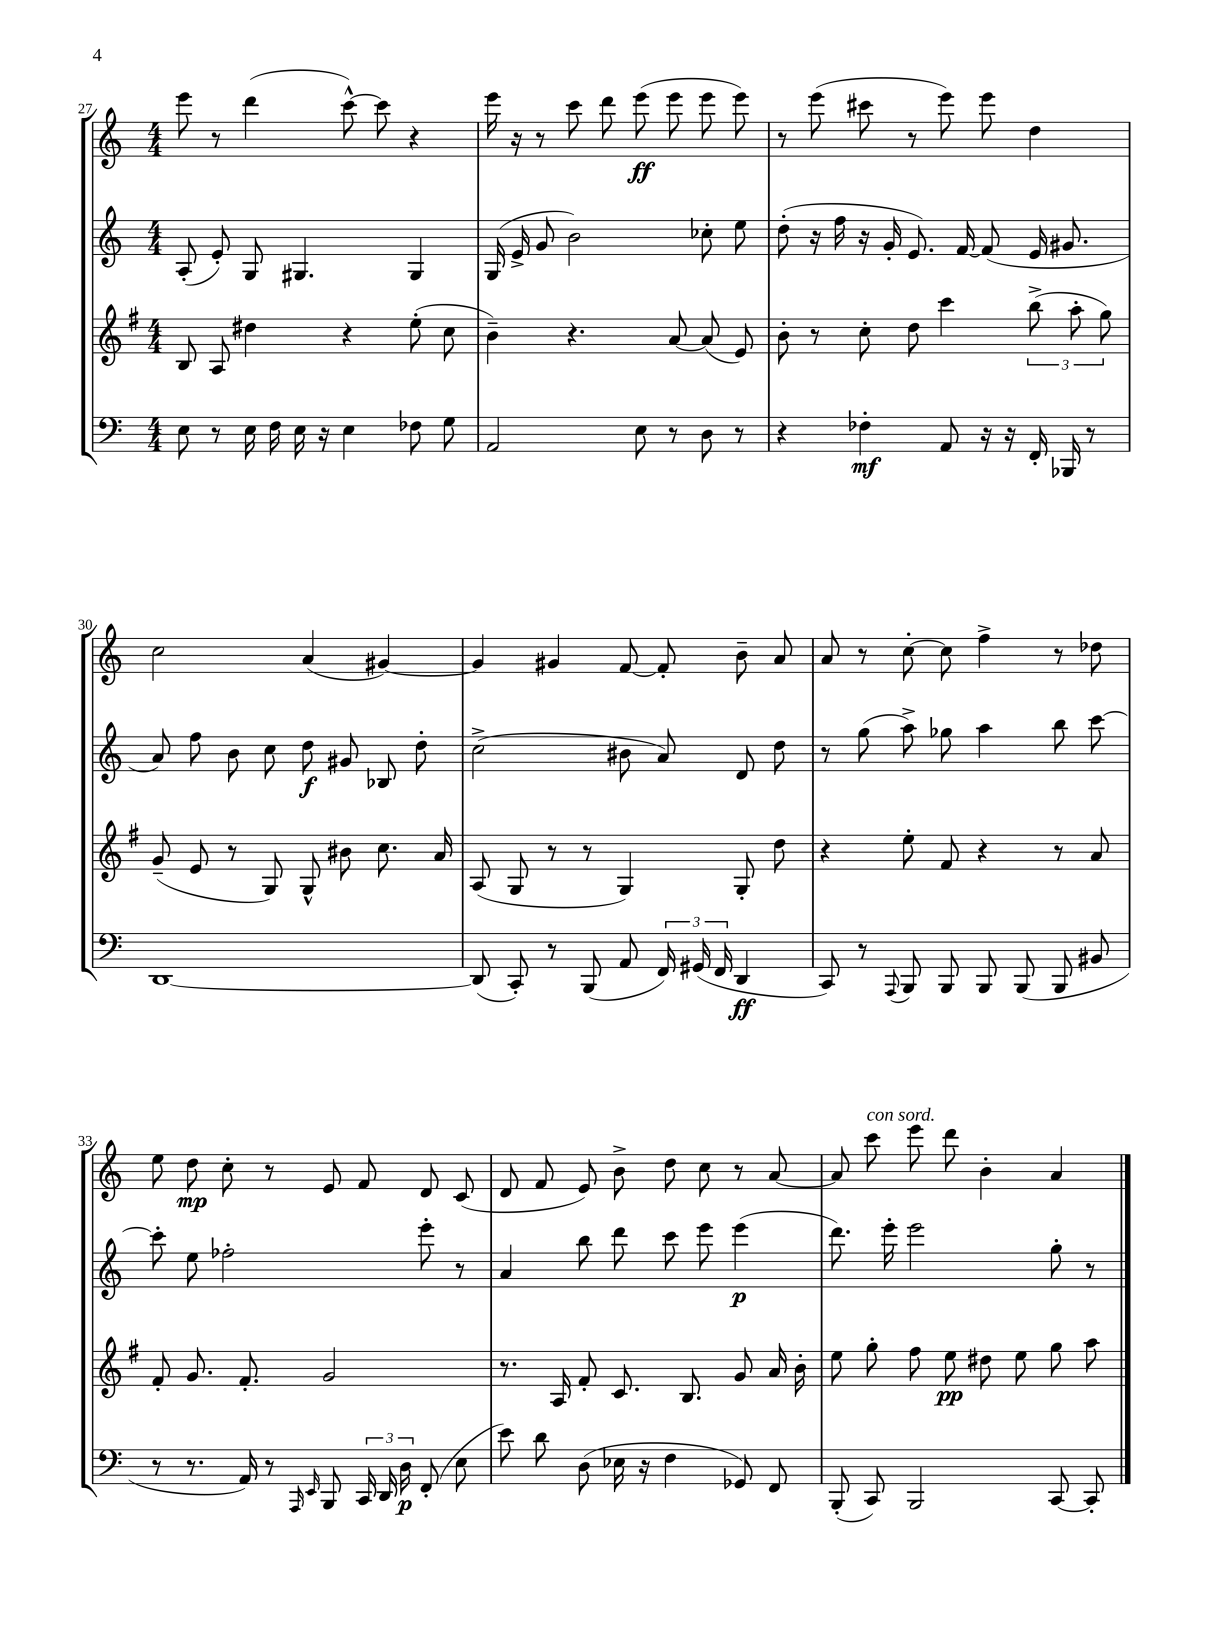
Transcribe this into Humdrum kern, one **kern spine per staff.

**kern	**dynam	**kern	**dynam	**kern	**dynam	**kern	**dynam
*part4	*part4	*part3	*part3	*part2	*part2	*part1	*part1
*staff4	*staff4	*staff3	*staff3	*staff2	*staff2	*staff1	*staff1
*clefF4	*	*clefG2	*	*clefG2	*	*clefG2	*
*k[]	*	*k[f#]	*	*k[]	*	*k[]	*
*M4/4	*	*M4/4	*	*M4/4	*	*M4/4	*
=27	=27	=27	=27	=27	=27	=27	=27
8E\	.	8B/	.	(8A'/	.	8eee\	.
8r	.	8A/	.	8e'/)	.	8r	.
16E\	.	4dd#X\	.	8G/	.	(4ddd\	.
16F\	.	.	.	.	.	.	.
16E\	.	.	.	4.G#X/	.	.	.
16r	.	.	.	.	.	.	.
4E\	.	4r	.	.	.	[8ccc^^\)	.
.	.	.	.	.	.	8ccc\]	.
8F-X\	.	(8ee'\	.	4G#/	.	4r	.
8G\	.	8cc\	.	.	.	.	.
=28	=28	=28	=28	=28	=28	=28	=28
2AA/	.	4b~\)	.	(16G/	.	16eee\	.
.	.	.	.	16e^/	.	16r	.
.	.	.	.	8g/	.	8r	.
.	.	4.r	.	2b\)	.	8ccc\	.
.	.	.	.	.	.	8ddd\	.
8E\	.	.	.	.	.	(8eee\	ff
8r	.	[8a/	.	.	.	8eee\	.
8D\	.	(8a/]	.	8cc-X'\	.	8eee\	.
8r	.	8e/)	.	8ee\	.	8eee\)	.
=29	=29	=29	=29	=29	=29	=29	=29
4r	.	8b'\	.	(8dd'\	.	8r	.
.	.	8r	.	16r	.	(8eee\	.
.	.	.	.	16ff\	.	.	.
4F-X'\	mf	8cc'\	.	16r	.	8ccc#X\	.
.	.	.	.	16g'/	.	.	.
.	.	8dd\	.	8.e/)	.	8r	.
8AA/	.	4ccc\	.	.	.	8eee\)	.
.	.	.	.	[16f/	.	.	.
16r	.	.	.	(8f/]	.	8eee\	.
16r	.	.	.	.	.	.	.
16FF'/	.	(12bb^\	.	16e/	.	4dd\	.
16BBB-X/	.	.	.	8.g#X/	.	.	.
.	.	12aa'\	.	.	.	.	.
8r	.	.	.	.	.	.	.
.	.	12gg\)	.	.	.	.	.
!!LO:LB:g=z
=30	=30	=30	=30	=30	=30	=30	=30
[1DD	.	(8g~/	.	8a/)	.	2cc\	.
.	.	8e/	.	8ff\	.	.	.
.	.	8r	.	8b\	.	.	.
.	.	8G/)	.	8cc\	.	.	.
.	.	8G^^/	.	8dd\	f	(4a/	.
.	.	8b#X\	.	8g#X/	.	.	.
.	.	8.cc\	.	8B-X/	.	[4g#X/)	.
.	.	.	.	8dd'\	.	.	.
.	.	16a/	.	.	.	.	.
=31	=31	=31	=31	=31	=31	=31	=31
(8DD/]	.	(8A/	.	(2cc^\	.	4g#/]	.
8CC'/)	.	8G/	.	.	.	.	.
8r	.	8r	.	.	.	4g#X/	.
(8BBB/	.	8r	.	.	.	.	.
8AA/	.	4G/)	.	8b#X\	.	[8f/	.
24FF/)	.	.	.	8a/)	.	8f'/]	.
(24GG#X/	.	.	.	.	.	.	.
24FF/	.	.	.	.	.	.	.
4DD/	ff	8G'/	.	8d/	.	8b~\	.
.	.	8dd\	.	8dd\	.	8a/	.
=32	=32	=32	=32	=32	=32	=32	=32
8CC/)	.	4r	.	8r	.	8a/	.
8r	.	.	.	(8gg\	.	8r	.
8qqAAA/	.	.	.	.	.	.	.
8BBB/	.	8ee'\	.	8aa^\)	.	[8cc'\	.
8BBB/	.	8f#/	.	8gg-X\	.	8cc\]	.
8BBB/	.	4r	.	4aa\	.	4ff^\	.
(8BBB/	.	.	.	.	.	.	.
8BBB/	.	8r	.	8bb\	.	8r	.
8BB#X/	.	8a/	.	[8ccc\	.	8dd-X\	.
!!LO:LB:g=z
=33	=33	=33	=33	=33	=33	=33	=33
8r	.	8f#'/	.	8ccc'\]	.	8ee\	.
8.r	.	8.g/	.	8ee\	.	8dd\	mp
.	.	.	.	2ff-X'\	.	8cc'\	.
16AA/)	.	8.f#'/	.	.	.	.	.
8r	.	.	.	.	.	8r	.
16qqAAA/	.	.	.	.	.	.	.
16qqEE/	.	.	.	.	.	.	.
8BBB/	.	2g/	.	.	.	8e/	.
24CC/	.	.	.	.	.	8f/	.
24DD/	.	.	.	.	.	.	.
24D\	p	.	.	.	.	.	.
(8FF'/	.	.	.	8eee'\	.	8d/	.
8E\	.	.	.	8r	.	(8c/	.
=34	=34	=34	=34	=34	=34	=34	=34
8e\)	.	8.r	.	4a/	.	8d/	.
8d\	.	.	.	.	.	8f/	.
.	.	16A/	.	.	.	.	.
(8D\	.	8f#'/	.	8bb\	.	8e/)	.
16E-X\	.	8.c/	.	8ddd\	.	8b^\	.
16r	.	.	.	.	.	.	.
4F\	.	.	.	8ccc\	.	8dd\	.
.	.	8.B/	.	.	.	.	.
.	.	.	.	8eee\	.	8cc\	.
8GG-X/)	.	8g/	.	(4eee\	p	8r	.
8FF/	.	16a/	.	.	.	[8a/	.
.	.	16b'\	.	.	.	.	.
=35	=35	=35	=35	=35	=35	=35	=35
(8BBB'/	.	8ee\	.	8.ddd\)	.	8a/]	.
!	!	!	!	!	!	!LO:TX:a:i:t=con sord.	!
8CC/)	.	8gg'\	.	.	.	8ccc\	.
.	.	.	.	16eee'\	.	.	.
2BBB/	.	8ff#\	.	2eee\	.	8eee\	.
.	.	8ee\	pp	.	.	8ddd\	.
.	.	8dd#X\	.	.	.	4b'\	.
.	.	8ee\	.	.	.	.	.
[8CC/	.	8gg\	.	8gg'\	.	4a/	.
8CC'/]	.	8aa\	.	8r	.	.	.
==	==	==	==	==	==	==	==
*-	*-	*-	*-	*-	*-	*-	*-
